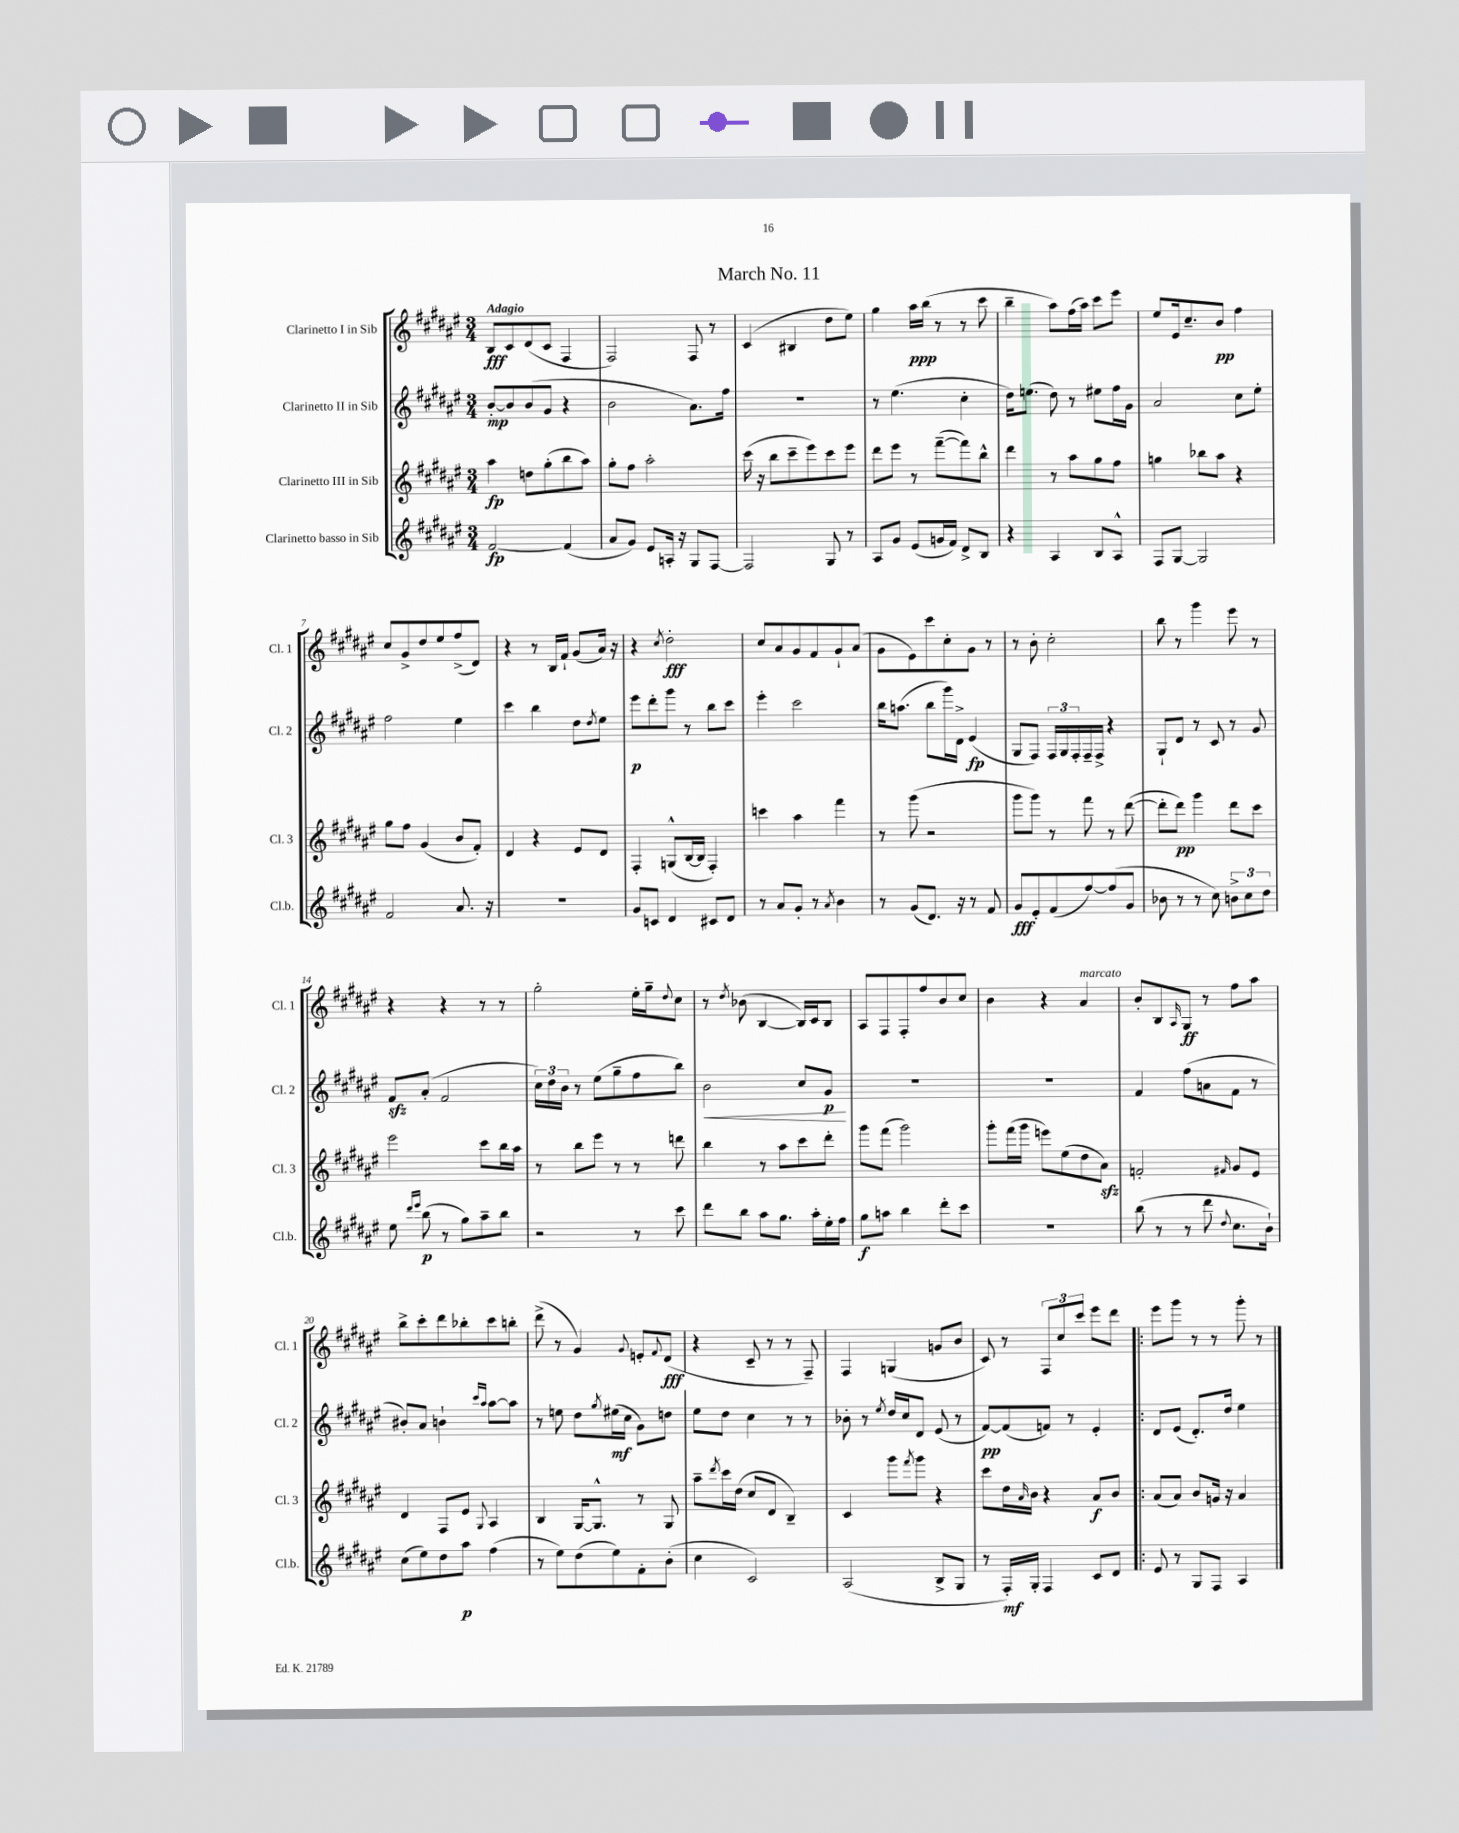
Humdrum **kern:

**kern	**dynam	**kern	**dynam	**kern	**dynam	**kern	**dynam
*part4	*part4	*part3	*part3	*part2	*part2	*part1	*part1
*staff4	*staff4	*staff3	*staff3	*staff2	*staff2	*staff1	*staff1
*I"Clarinetto basso in Sib	*	*I"Clarinetto III in Sib	*	*I"Clarinetto II in Sib	*	*I"Clarinetto I in Sib	*
*I'Cl.b.	*	*I'Cl. 3	*	*I'Cl. 2	*	*I'Cl. 1	*
*clefG2	*	*clefG2	*	*clefG2	*	*clefG2	*
*k[f#c#g#d#a#e#]	*	*k[f#c#g#d#a#e#]	*	*k[f#c#g#d#a#e#]	*	*k[f#c#g#d#a#e#]	*
*M3/4	*	*M3/4	*	*M3/4	*	*M3/4	*
=1	=1	=1	=1	=1	=1	=1	=1
!	!	!	!	!	!	!LO:TX:a:B:t=Adagio	!
[2f#/	fp	4aa#\	fp	[8b'/L	mp	8B/L	fff
.	.	.	.	8b/]	.	8c#/	.
.	.	8ddn\L	.	(8b/	.	(8d#/	.
.	.	(8gg#'\	.	8g#/J	.	8c#/J	.
(4f#/]	.	8bb\	.	4r	.	4F#/	.
.	.	8aa#\J)	.	.	.	.	.
=2	=2	=2	=2	=2	=2	=2	=2
8a#/L	.	8gg#'\L	.	2b\	.	2F#/)	.
8g#/J)	.	8ff#\J	.	.	.	.	.
8e#/L	.	2aa#'\	.	.	.	.	.
16An'/Jk	.	.	.	.	.	.	.
16r	.	.	.	.	.	.	.
8G#/L	.	.	.	8.a#\L)	.	8F#/	.
[8F#/J	.	.	.	.	.	8r	.
.	.	.	.	16ff#\Jk	.	.	.
=3	=3	=3	=3	=3	=3	=3	=3
2F#/]	.	(16ccc#\	.	2.r	.	(4c#/	.
.	.	16r	.	.	.	.	.
.	.	8bb\L	.	.	.	.	.
.	.	8ccc#~\	.	.	.	4B#X/	.
.	.	8eee#\)	.	.	.	.	.
8G#/	.	8ccc#\	.	.	.	8dd#\L	.
8r	.	8eee#\J	.	.	.	8ee#\J)	.
=4	=4	=4	=4	=4	=4	=4	=4
8A#/L	.	8ddd#\L	.	8r	.	4gg#\	.
8g#/J	.	8eee#\J	.	(4.ee#\	.	.	.
(8e#/L	.	8r	.	.	.	16aa#\LL	ppp
.	.	.	.	.	.	(16bb\JJ	.
16gn/L	.	([8fff#~\L	.	.	.	8r	.
16f#/JJ)	.	.	.	.	.	.	.
8d#^/L	.	8fff#\])	.	4cc#'\	.	8r	.
8B/J	.	8bb^^\J	.	.	.	8ccc#\	.
=5	=5	=5	=5	=5	=5	=5	=5
4r	.	4ddd#\	.	16dd#\KL)	.	4bb~\	.
.	.	.	.	(8.een\J	.	.	.
4A#/	.	8r	.	8dd#\)	.	8aa#\L)	.
.	.	8aa#\L	.	8r	.	(16ff#\L	.
.	.	.	.	.	.	16aa#\JJ)	.
8B/L	.	8gg#\	.	8ee#X\L	.	8ccc#\L	.
8A#^^/J	.	8ff#\J	.	16ff#\L	.	8eee#\J	.
.	.	.	.	16g#\JJ	.	.	.
=6	=6	=6	=6	=6	=6	=6	=6
8F#/L	.	4ggn\	.	2a#/	.	8ee#/L	.
[8G#/J	.	.	.	.	.	16e#/k	.
.	.	.	.	.	.	8.cc#~/	.
2G#/]	.	8bb-X\L	.	.	.	.	.
.	.	8aa#\J	.	.	.	8b/J	pp
.	.	4r	.	8cc#\L	.	4ff#\	.
.	.	.	.	8ee#'\J	.	.	.
!!LO:LB:g=z
=7	=7	=7	=7	=7	=7	=7	=7
2f#/	.	8gg#\L	.	2ff#\	.	8cc#/L	.
.	.	8ff#\J	.	.	.	8g#^/	.
.	.	(4g#/	.	.	.	8dd#/	.
.	.	.	.	.	.	8ee#/	.
8.a#/	.	8b/L	.	4ee#\	.	(8ff#^/	.
.	.	8f#'/J)	.	.	.	8d#/J)	.
16r	.	.	.	.	.	.	.
=8	=8	=8	=8	=8	=8	=8	=8
2.r	.	4d#/	.	4ccc#\	.	4r	.
.	.	4r	.	4bb\	.	8r	.
.	.	.	.	.	.	16B/LL	.
.	.	.	.	.	.	16f#`/JJ	.
.	.	8e#/L	.	8dd#\L	.	(8g#/L	.
.	.	.	.	8qdd#/	.	.	.
.	.	8d#/J	.	8ee#\J	.	16a#/Jk)	.
.	.	.	.	.	.	16r	.
=9	=9	=9	=9	=9	=9	=9	=9
8g#/L	.	4F#'/	.	8eee#\L	p	4r	.
8cn/J	.	.	.	8ddd#'\	.	.	.
.	.	.	.	.	.	8qcc#/	.
4d#/	.	(8Gn^^/L	.	8ggg#\J	.	2dd#'\	fff
.	.	[16B/L	.	8r	.	.	.
.	.	16B/JJ]	.	.	.	.	.
8c#X/L	.	4F#'/)	.	8bb\L	.	.	.
8d#/J	.	.	.	8ccc#\J	.	.	.
=10	=10	=10	=10	=10	=10	=10	=10
8r	.	4cccn\	.	4eee#'\	.	8cc#/L	.
8a#/L	.	.	.	.	.	8a#/	.
8g#'/J	.	4aa#\	.	2ccc#\	.	8g#/	.
8r	.	.	.	.	.	8f#/	.
8qa#/	.	.	.	.	.	.	.
4b\	.	4fff#\	.	.	.	8g#`/	.
.	.	.	.	.	.	(8a#/J	.
=11	=11	=11	=11	=11	=11	=11	=11
8r	.	8r	.	16bb\KL	.	8g#\L	.
.	.	.	.	(8.aan\J	.	.	.
(8g#/L	.	(8ggg#\	.	.	.	8e#\)	.
8.d#/J)	.	2r	.	8bb\L	.	8ccc#\	.
.	.	.	.	16ggg#\L)	.	8cc#'\	.
16r	.	.	.	16d#^\JJ	.	.	.
8r	.	.	.	(4e#/	fp	8g#\J	.
8f#/	.	.	.	.	.	8r	.
=12	=12	=12	=12	=12	=12	=12	=12
8g#/L	fff	8ggg#\L	.	8G#/L	.	8r	.
8e#'/	.	8ggg#\J)	.	8F#/J)	.	8b'\	.
(8f#/	.	8r	.	24F#/LL	.	2cc#'\	.
.	.	.	.	24G#/	.	.	.
.	.	.	.	24F#'/	.	.	.
[8ff#/)	.	8fff#\	.	16F#~/	.	.	.
.	.	.	.	16F#^/JJ	.	.	.
(8ff#/]	.	8r	.	4r	.	.	.
8g#/J	.	([8ddd#\	.	.	.	.	.
=13	=13	=13	=13	=13	=13	=13	=13
8b-X\	.	8ddd#'\L]	.	8G#`/L	.	8bb\	.
8r	.	8ddd#\J)	pp	8d#/J	.	8r	.
8r	.	4ggg#\	.	8r	.	4ggg#\	.
8cc#\)	.	.	.	8c#/	.	.	.
12bn^\L	.	8ddd#\L	.	8r	.	8eee#\	.
12cc#\	.	.	.	.	.	.	.
.	.	8ccc#\J	.	8g#/	.	8r	.
12dd#\J	.	.	.	.	.	.	.
!!LO:LB:g=z
=14	=14	=14	=14	=14	=14	=14	=14
8ee#\	.	2eee#\	.	8f#zz/L	.	4r	.
16qqddd#/LL	.	.	.	.	.	.	.
16qqeee#/JJ	.	.	.	.	.	.	.
(8bb\	p	.	.	(8a#'/J	.	.	.
8r	.	.	.	2f#/	.	4r	.
8gg#\L)	.	.	.	.	.	.	.
8aa#~\	.	8ccc#\L	.	.	.	8r	.
8bb\J	.	16bb\L	.	.	.	8r	.
.	.	16aa#\JJ	.	.	.	.	.
=15	=15	=15	=15	=15	=15	=15	=15
2r	.	8r	.	24cc#\LL)	.	2gg#'\	.
.	.	.	.	24dd#\	.	.	.
.	.	.	.	24b\JJ	.	.	.
.	.	8bb\L	.	8r	.	.	.
.	.	8eee#\J	.	(8ee#\L	.	.	.
.	.	8r	.	8gg#~\	.	.	.
8r	.	8r	.	8ff#\	.	16ee#'\LL	.
.	.	.	.	.	.	16gg#~\J	.
.	.	.	.	.	.	8qqdd#/	.
8ccc#\	.	8dddn\	.	8bb\J)	.	8cc#\J	.
=16	=16	=16	=16	=16	=16	=16	=16
!	!	!	!	!	!LO:HP:b	!	!
8ddd#\L	.	4bb\	.	2b\	<	8r	.
.	.	.	.	.	.	8qdd#/	.
8bb\J	.	.	.	.	.	(8b-X\	.
8aa#\L	.	8r	.	.	.	[4B/	.
8.gg#\J	.	8aa#\L	.	.	.	.	.
.	.	8ccc#\	.	8cc#/L	.	16B/LL])	.
16aa#'\LL	.	.	.	.	.	16c#/J	.
16ee#'\	.	8ddd#'\J	.	8g#/J	p	8B/J	.
16ff#\JJ	.	.	.	.	.	.	.
.	.	.	.	.	[	.	.
=17	=17	=17	=17	=17	=17	=17	=17
8gg#\L	f	8ggg#\L	.	2.r	.	8A#/L	.
8aan\J	.	(8fff#\J	.	.	.	8F#/	.
4bb\	.	2ggg#\)	.	.	.	8F#'/	.
.	.	.	.	.	.	8ff#/	.
8ddd#'\L	.	.	.	.	.	8b/	.
8ccc#\J	.	.	.	.	.	8cc#/J	.
=18	=18	=18	=18	=18	=18	=18	=18
2.r	.	8ggg#'\L	.	2.r	.	4b\	.
.	.	(16fff#\L	.	.	.	.	.
.	.	16ggg#\JJ	.	.	.	.	.
.	.	8eeen\L)	.	.	.	4r	.
.	.	(8ee#\	.	.	.	.	.
!	!	!	!	!	!	!LO:TX:a:i:t=marcato	!
.	.	8dd#\	.	.	.	4a#/	.
.	.	8a#zz\J)	.	.	.	.	.
=19	=19	=19	=19	=19	=19	=19	=19
(8bb\	.	2fn'/	.	4f#/	.	8b'/L	.
8r	.	.	.	.	.	8B/	.
.	.	.	.	.	.	16qqA#/	.
8r	.	.	.	(8ff#\L	.	8G#/J	ff
8ddd#\	.	.	.	8an\	.	8r	.
8qqdd#/	.	16qqf#X/	.	.	.	.	.
8.cc#\L	.	8g#/L	.	8f#\J	.	8ff#\L	.
.	.	8e#/J	.	8r	.	8aa#\J	.
16b`\Jk)	.	.	.	.	.	.	.
!!LO:LB:g=z
=20	=20	=20	=20	=20	=20	=20	=20
(8cc#\L	.	4d#/	.	8b#X'/L)	.	8bb^\L	.
8ee#\)	.	.	.	8a#/J	.	8ccc#'\	.
8dd#\	.	8F#/L	.	4bn`\	.	8ddd#\	.
8aa#\J	p	8e#/J	.	.	.	8bb-X'\	.
.	.	.	.	16qqccc#/LL	.	.	.
.	.	8qqG#/	.	16qqaa#/JJ	.	.	.
(4ff#\	.	4A#/	.	[8aa#\L	.	8ccc#\	.
.	.	.	.	8aa#\J]	.	8bbn'\J	.
=21	=21	=21	=21	=21	=21	=21	=21
8r	.	4B/	.	8r	.	(8ddd#^\	.
8ee#\L)	.	.	.	8een\	.	8r	.
(8dd#\	.	[16G#/KL	.	8dd#\L	.	4g#/)	.
.	.	8.G#^^/J]	.	.	.	.	.
.	.	.	.	8qgg#/	.	.	.
8ee#\)	.	.	.	(16ee#X\L	mf	.	.
.	.	.	.	16cc#\JJ	.	.	.
.	.	.	.	.	.	8qqg#/	.
8f#'\	.	8r	.	8g#\L)	.	8en'/L	.
.	.	.	.	.	.	8qqf#/	.
(8b'\J	.	8G#/	.	8ddn\J	.	(8d#/J	fff
=22	=22	=22	=22	=22	=22	=22	=22
4cc#\	.	8aa#~\L	.	8ee#\L	.	4r	.
.	.	8qddd#/	.	.	.	.	.
.	.	16ccc#\L	.	8dd#\J	.	.	.
.	.	(16dd#\JJ	.	.	.	.	.
2c#/)	.	8cc#/L	.	4cc#\	.	8c#~/	.
.	.	8d#/J	.	.	.	8r	.
.	.	4B~/)	.	8r	.	8r	.
.	.	.	.	8r	.	8F#~/)	.
=23	=23	=23	=23	=23	=23	=23	=23
(2A#/	.	4c#/	.	8b-X'\	.	4F#/	.
.	.	.	.	8r	.	.	.
.	.	.	.	8qee#/	.	.	.
.	.	8ggg#\L	.	16dd#/LL	.	(4Gn/	.
.	.	.	.	16cc#/J	.	.	.
.	.	8qfff#/	.	.	.	.	.
.	.	8ggg#\J	.	8d#/J	.	.	.
8B^/L	.	4r	.	(8e#/	.	8gn/L	.
8G#/J	.	.	.	8r	.	8b/J	.
=24	=24	=24	=24	=24	=24	=24	=24
8r	.	8ccc#\L	.	[8f#/L)	pp	8c#/)	.
16F#'/LL)	mf	16dd#\L	.	(8f#/]	.	8r	.
.	.	16qqa#/	.	.	.	.	.
16G#'/JJ	.	16b\JJ	.	.	.	.	.
4F#/	.	4r	.	8fn/J)	.	12F#/L	.
.	.	.	.	.	.	12cc#/	.
.	.	.	.	8r	.	.	.
.	.	.	.	.	.	12ccc#/J	.
8c#/L	.	8a#/L	f	4e#'/	.	8eee#\L	.
8d#/J	.	8b/J	.	.	.	8ddd#\J	.
=25!|:	=25!|:	=25!|:	=25!|:	=25!|:	=25!|:	=25!|:	=25!|:
8e#/	.	(8a#/L	.	8d#/L	.	8eee#\L	.
8r	.	8a#/J)	.	(8e#/J	.	8ggg#\J	.
8G#/L	.	8b/L	.	8.d#'/L)	.	8r	.
8F#/J	.	16gn/Jk	.	.	.	8r	.
.	.	16r	.	16dd#/Jk	.	.	.
4A#/	.	4a#/	.	4ee#\	.	8ggg#'\	.
.	.	.	.	.	.	8r	.
==	==	==	==	==	==	==	==
*-	*-	*-	*-	*-	*-	*-	*-
